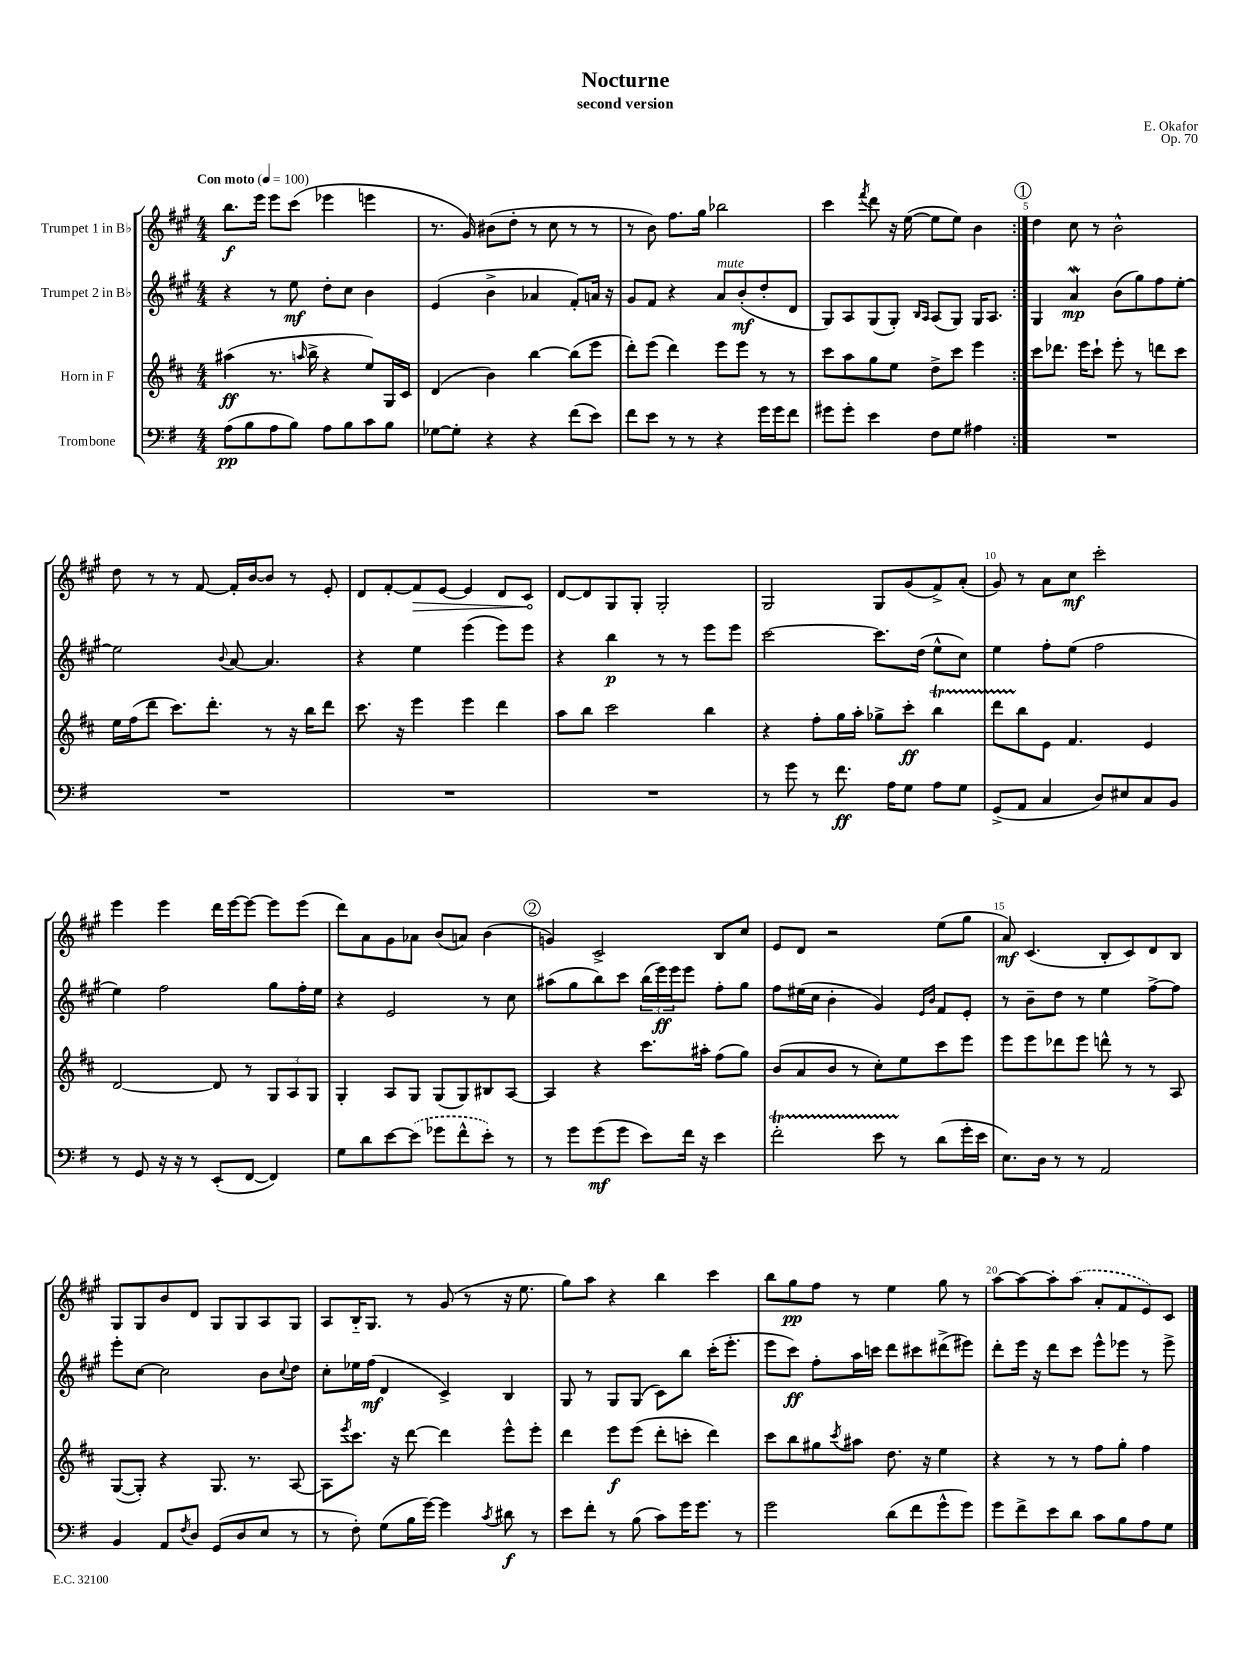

**kern	**kern	**kern	**kern
*staff4	*staff3	*staff2	*staff1
*clefF4	*clefG2	*clefG2	*clefG2
*k[f#]	*k[f#c#]	*k[f#c#g#]	*k[f#c#g#]
*M4/4	*M4/4	*M4/4	*M4/4
*MM100	*MM100	*MM100	*MM100
(8A	(4aa#	4r	8.bb
8B	.	.	.
.	.	.	16eee
8A	8.r	8r	8eee
8B)	.	8ee	(8ccc#
.	16qqaa	.	.
.	16bb^	.	.
8A	4r	8dd'	4eee-
8B	.	8cc#	.
8c	8ee)	4b	4eee
8B	16G	.	.
.	16c#	.	.
=	=	=	=
[8G-	(4d	(4e	8.r
8G-']	.	.	.
.	.	.	16g#)
4r	4b)	4b^	(8b#
.	.	.	8dd'
4r	[4bb	4a-	8r
.	.	.	8cc#
(8f#	(8bb]	8f#')	8r
8e)	8eee	16a	8r
.	.	16r	.
=	=	=	=
8f#	8ddd')	8g#	8r
8e	(8eee	8f#	8b)
8r	4ddd)	4r	8.ff#
8r	.	.	.
.	.	.	16gg#
4r	8eee	8a	2bb-
.	8eee	(8b'	.
16g	8r	8dd'	.
16g	.	.	.
8f#	8r	8d	.
=	=	=	=
8g#	8ccc#	8G#)	4ccc#
8g#'	8aa	8A	.
.	.	.	8qfff#
4e	8gg	(8G#	8ddd
.	8ee	8G#')	16r
.	.	.	([16ee
.	.	16qqB	.
.	.	16qqA	.
8F#	8dd^	(8A	8ee]
8G	8ccc#	8G#)	8ee)
4A#	4eee	16G#	4b
.	.	8.A	.
=:|!	=:|!	=:|!	=:|!
1r	8ccc#	4G#	4dd
.	8.ddd-	.	.
.	.	4a	8cc#
.	16eee	.	.
.	8ccc#`	.	8r
.	8eee'	(8b	2b^^
.	8r	8gg#)	.
.	8ddd	8ff#	.
.	8ccc#	[8ee'	.
=	=	=	=
1r	16ee	2ee]	8dd
.	(16ff#	.	.
.	8ddd	.	8r
.	8.ccc#)	.	8r
.	.	.	[8f#
.	8.ddd'	.	.
.	.	8qqb	.
.	.	[8a	16f#']
.	.	.	[16b
.	8r	4.a]	8b]
.	16r	.	8r
.	16bb	.	.
.	8ddd	.	8e'
=	=	=	=
1r	8.ccc#	4r	8d
.	.	.	[8f#'
.	16r	.	.
.	4eee	4ee	8f#]
.	.	.	[8e
.	4eee	(4eee	4e]
.	4ddd	8eee)	8d
.	.	8eee	8c#
=	=	=	=
1r	8aa	4r	[8d
.	8bb	.	8d]
.	2ccc#	4bb	8G#
.	.	.	8G#'
.	.	8r	2G#'
.	.	8r	.
.	4bb	8eee	.
.	.	8eee	.
=	=	=	=
8r	4r	[2ccc#	2G#
8g	.	.	.
8r	8ff#'	.	.
8.f#	16gg	.	.
.	16aa'	.	.
.	8gg-^	8.ccc#]	8G#
16A	.	.	.
8G	8ccc#'	.	(8g#
.	.	(16dd	.
8A	4bb	8ee^^	8f#^)
8G	.	8cc#)	(8a'
=	=	=	=
(8GG^	8ddd	4ee	8g#)
8AA	8bb	.	8r
4C	8e	8ff#'	8a
.	4.f#	(8ee	8cc#
8D)	.	2ff#	2ccc#'
8E#	.	.	.
8C	4e	.	.
8BB	.	.	.
=	=	=	=
8r	[2d	4ee)	4eee
8GG	.	.	.
16r	.	2ff#	4eee
16r	.	.	.
8r	.	.	.
(8EE'	8d]	.	16ddd
.	.	.	[16eee
[8FF#	8r	.	8eee_
4FF#])	12G	8gg#	8eee]
.	12A	.	.
.	.	16ff#'	(8eee
.	12G	.	.
.	.	16ee	.
=	=	=	=
8G	4G'	4r	8ddd)
8d	.	.	8a
[8e	8A	2e	8g#
(8e]	8G	.	8a-
8g-	(8G	.	(8b
8f#^^	8G)	.	8a)
8e')	8B#	8r	(4b
8r	[8A	8cc#	.
=	=	=	=
8r	4A]	(8aa#	4g)
8g	.	8gg#	.
(8g	4r	8bb)	2c#^
8g	.	8ccc#	.
8e)	8.ccc#	(24bb	.
.	.	24eee)	.
.	.	24eee	.
16f#	.	8eee	.
16r	16aa#'	.	.
4e	(8ff#	8ff#'	8B
.	8gg)	8gg#	8cc#
=	=	=	=
2f#'	(8b	8ff#	8e
.	8a	(16ee#	8d
.	.	16cc#	.
.	8b	4b'	2r
.	8r	.	.
8e	8cc#')	4g#)	.
8r	8ee	.	.
.	.	16qqe	.
.	.	16qqb	.
(8d	8ccc#	8f#	(8ee
16g'	8eee	8e'	8gg#
16e	.	.	.
=	=	=	=
8.E)	8eee	8r	8a)
.	8eee	8b~	(4.c#
16D	.	.	.
8r	8ddd-	8dd	.
8r	8eee	8r	.
2AA	8ddd^^	4ee	8B'
.	8r	.	8c#)
.	8r	[8ff#^	8d
.	8A	8ff#]	8B
=	=	=	=
4BB	([8G	8eee'	8G#
.	8G'])	[8cc#	8G#
8AA	4r	2cc#]	8b
8qF#	.	.	.
8D	.	.	8d
(8GG	8.G	.	8G#
8D	.	.	8G#
.	8.r	.	.
8E	.	8b	8A
.	.	8qqcc#	.
8r	[8A	8dd	8G#
=	=	=	=
8r	8A]	8cc#'	8A
.	8qeee	.	.
8F#')	8.ccc#	16ee-	16B'~
.	.	(16ff#	8.G#
(8G	.	4d	.
.	16r	.	.
16B	[8ddd	.	8r
[16g)	.	.	.
4g]	4ddd]	4c#^)	(8g#
.	.	.	8r
8qc	.	.	.
8d#	8eee^^	4B	16r
.	.	.	8.ee
8r	8eee'	.	.
=	=	=	=
8e	4ddd	8G#	8gg#)
8f#'	.	8r	8aa
8r	8eee	8G#	4r
(8B	(8eee	(8G#	.
8c)	8ddd'	8c#)	4bb
16g	8ccc'	8bb	.
8.g	.	.	.
.	4ddd)	(16ccc#'	4ccc#
.	.	8.eee'	.
8r	.	.	.
=	=	=	=
2g	8ccc#	8eee	8bb
.	8bb	8ccc#)	8gg#
.	8gg#	8ff#'	8ff#
.	8qccc#	.	.
.	8aa#	16aa	8r
.	.	16ccc	.
(8d	8.dd	8ddd	4ee
8f#	.	8ccc#	.
.	16r	.	.
8g^^	4ee	(8ddd#^	8gg#
8g)	.	8eee#)	8r
=	=	=	=
8g	4r	8ddd'	[8aa
8f#^	.	16eee	8aa_
.	.	16r	.
8e	8r	8ddd	8aa']
8d	8r	8ccc#	(8aa
8c	8ff#	8eee^^	8a'
8B	8gg'	8eee-	8f#
8A	4ff#	8r	8e)
8G	.	8eee-^	8c#
==	==	==	==
*-	*-	*-	*-
